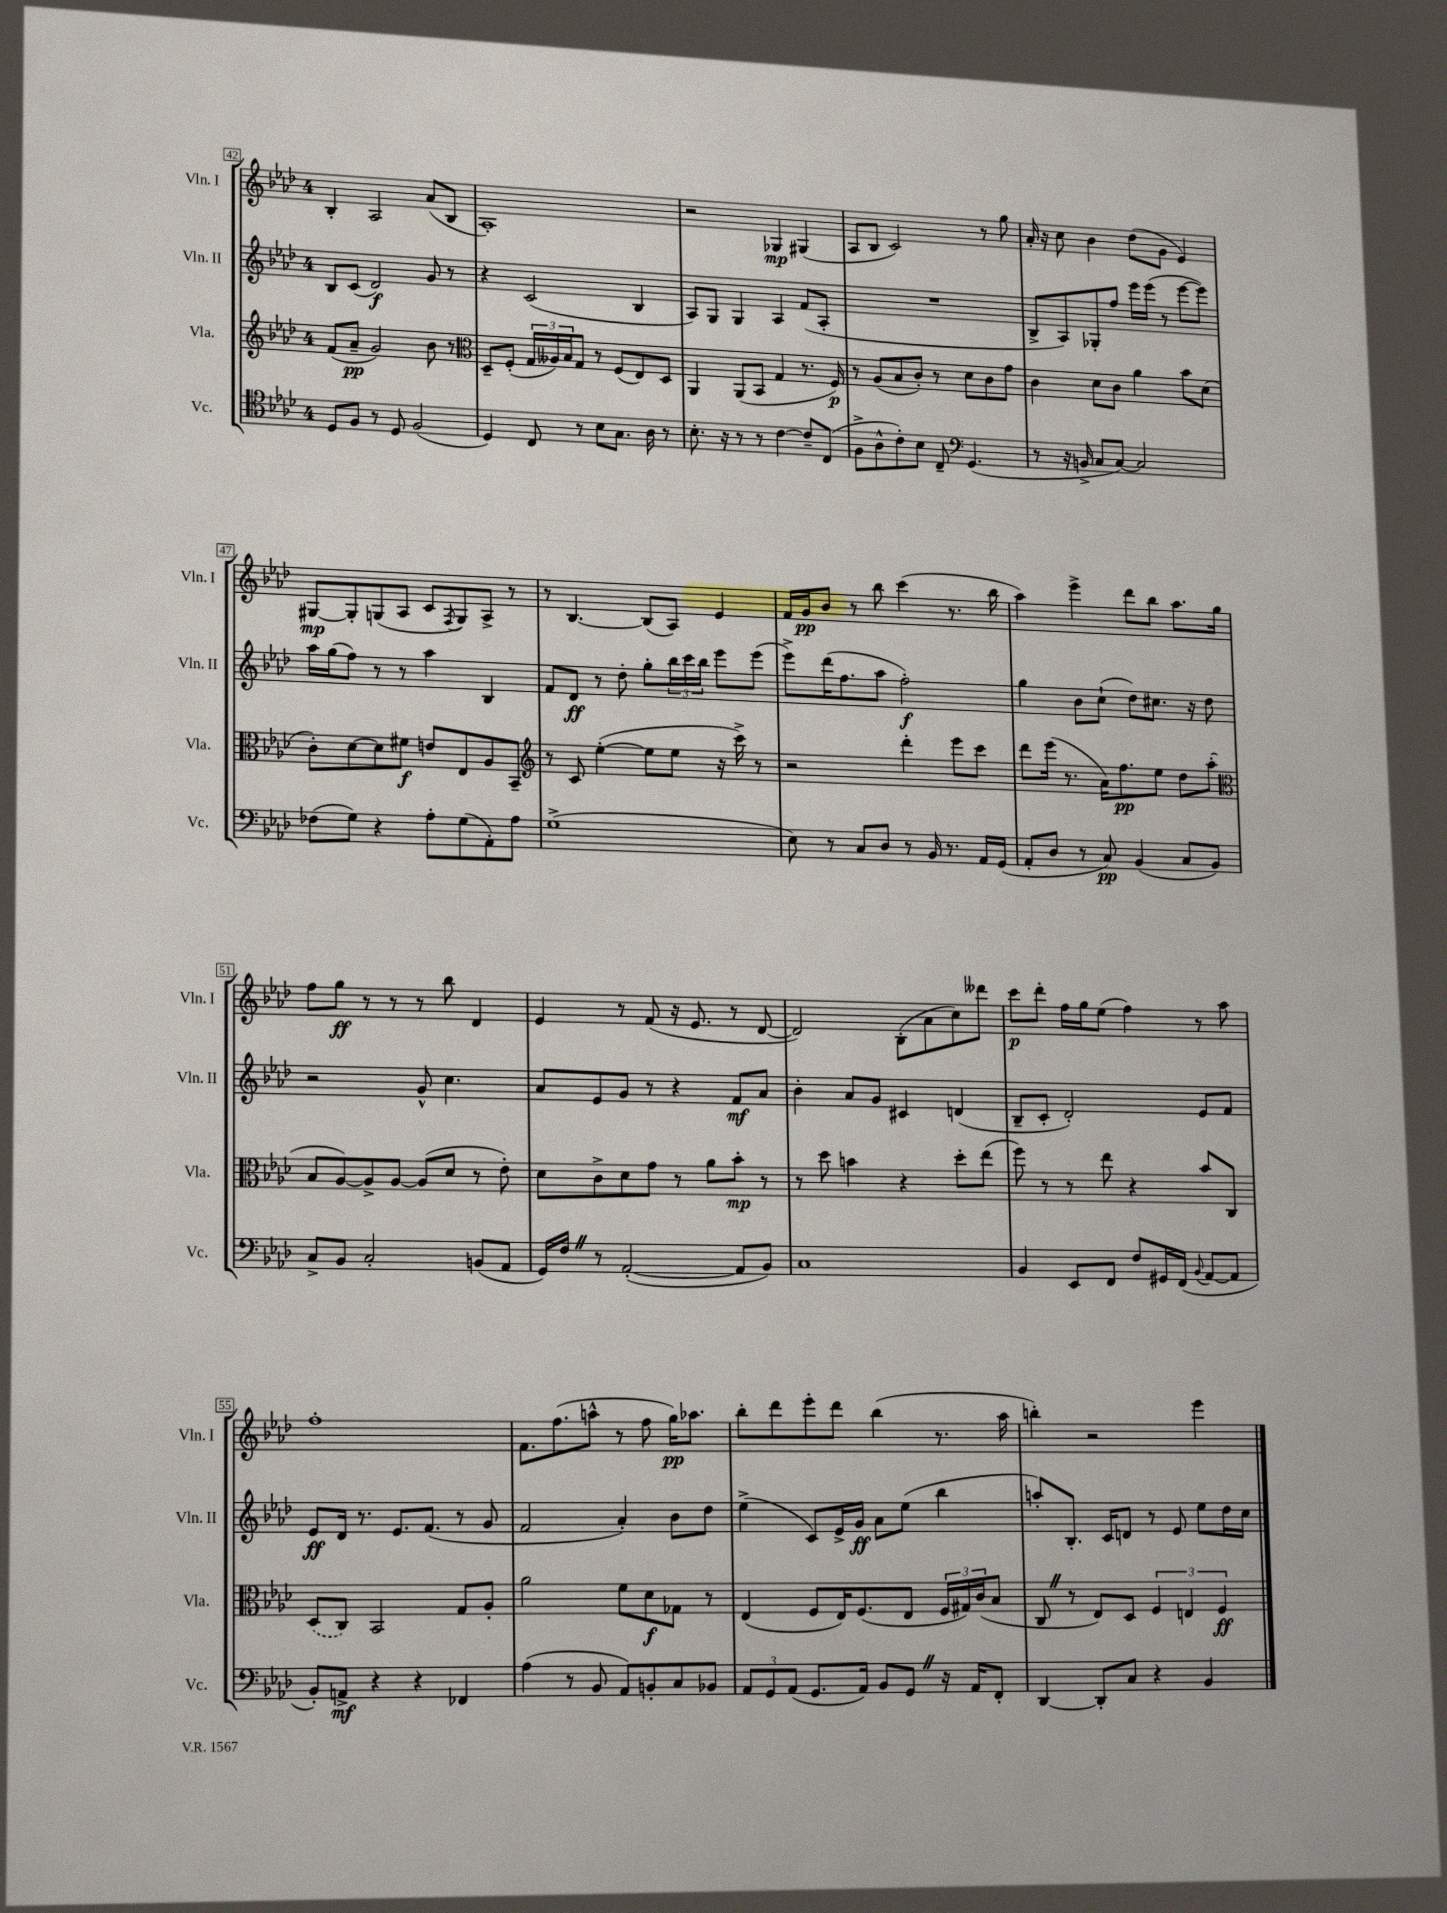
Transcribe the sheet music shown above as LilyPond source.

<<
\new StaffGroup <<
\new Staff = "s0" \with { instrumentName = "Vln. I" shortInstrumentName = "Vln. I" } {
    \clef treble \key aes \major \once \override Staff.TimeSignature.style = #'single-digit \time 4/4
    bes4-. aes2 aes'8( bes8 |
    aes1-.) |
    r2 ges4\mp gis4( |
    aes8 bes8 c'2) r8 g''8 |
    aes'16-. r16 c''8 bes'4 des''8( g'8 ees'4) |
    gis8~\mp gis8-. g8( aes8 c'8 \acciaccatura { f8 } g8) aes8-> r8 |
    r8 bes4.~ bes8( aes8) ees'4 |
    f'16 g'16\pp bes'8 r8 bes''8 c'''4( r8. bes''16 |
    aes''4) ees'''4-> des'''8 bes''8 aes''8. g''16 |
    f''8 g''8\ff r8 r8 r8 bes''8 des'4 |
    ees'4 r8 f'8( r16 ees'8. r8 des'8~ |
    des'2) bes8-.( aes'8 c''8) deses'''8 |
    c'''8\p des'''8-. f''16 g''16 ees''8( f''4) r8 aes''8 |
    f''1-. |
    f'8. f''8.( a''8-^ r8 f''8 g''16\pp) aes''8. |
    bes''8-. des'''8 ees'''8-. des'''8 bes''4( r8. aes''16 |
    b''4-.) r2 ees'''4 \bar "|." |
}
\new Staff = "s1" \with { instrumentName = "Vln. II" shortInstrumentName = "Vln. II" } {
    \clef treble \key aes \major \once \override Staff.TimeSignature.style = #'single-digit \time 4/4
    bes8 c'8( des'2\f) g'8 r8 |
    r4 c'2( bes4 |
    aes8) g8 g4 aes4 f'8( aes8-. |
    R1 |
    bes8-> aes8) ges8-. f''8 ees'''16 ees'''16( r8 ees'''8~ ees'''8) |
    aes''16 g''16( f''8) r8 r8 aes''4 bes4 |
    f'8 des'8\ff r8 des''8-. g''8-. \tuplet 3/2 { bes''16 c'''16 bes''16 } ees'''8 ees'''8( |
    ees'''8->) des'''16( f''8. aes''8 f''2-.\f) |
    g''4 bes'8 c''8-!( des''8) cis''8. r16 des''8 |
    r2 g'8-^ c''4. |
    aes'8 ees'8 g'8 r8 r4 f'8\mf aes'8 |
    bes'4-. aes'8 g'8 cis'4 d'4( |
    bes8-- c'8-. des'2-.) ees'8 f'8 |
    ees'8\ff des'16 r8. ees'8. f'8.( r8 g'8 |
    f'2 aes'4-.) bes'8 des''8 |
    ees''4->( c'8) ees'16-> g'16\ff aes'8 ees''8( bes''4 |
    a''8-.) bes8.-. c'16 d'8 r8 ees'8 ees''8 des''16 c''16 \bar "|." |
}
\new Staff = "s2" \with { instrumentName = "Vla." shortInstrumentName = "Vla." } {
    \clef treble \key aes \major \once \override Staff.TimeSignature.style = #'single-digit \time 4/4
    f'8( aes'8--\pp g'2) bes'8 r8 |
    \clef alto des8-- f8-.( \tuplet 3/2 { g16 aeses16) bes16 } g8 r8 f8( ees8) des8 |
    aes,4 aes,8( bes,8 g4 r8. f16\p) |
    r8 aes8( bes8 c'8-.) r8 des'8 c'8 g'8 |
    c'4 des'8 c'8 aes'4 bes'8 des'8( |
    c'8-.) des'8~ des'8 fis'8\f e'8 ees8 aes8 bes,8-- |
    \clef treble r8 c'8 ees''4~-.( ees''8 ees''8 r16 c'''16->) r8 |
    r2 des'''4-. ees'''8 c'''8 |
    des'''8 ees'''16( r8. aes'16) f''8.\pp ees''8 des''8 aes''8-.( |
    \clef alto bes8 aes8~) aes8-> aes8~ aes8( des'8 r8 ees'8-.) |
    des'8 c'8-> des'8 g'8 r8 aes'8 bes'8-.\mp r8 |
    r8 des''8 b'4 r4 des''8-. ees''8( |
    f''8) r8 r8 ees''8 r4 bes'8 c8 |
    \once \slurDashed des8( c8) bes,2 g8 aes8-. |
    aes'2 f'8 des'8\f ges8 r8 |
    ees4( f8 ees16) f8.( ees8 \tuplet 3/2 { f16 gis16) c'16( } bes8 |
    c8 \once \override BreathingSign.text = \markup { \musicglyph "scripts.caesura.straight" } \breathe r8 ees8) des8 \tuplet 3/2 { f4 e4 f4\ff } \bar "|." |
}
\new Staff = "s3" \with { instrumentName = "Vc." shortInstrumentName = "Vc." } {
    \clef tenor \key aes \major \once \override Staff.TimeSignature.style = #'single-digit \time 4/4
    des8 f8 r8 des8 f2( |
    des4) c8 r8 bes8 g8. aes16 r8 |
    bes8.-. r16 r8 r8 c'4~ c'8-- c8( |
    f8-> aes8-^ c'8-.) bes8 c8-- \clef bass g,4.( |
    r8 r16 b,16-> c8 c8~) c2 |
    fes8( g8) r4 aes8-. g8( aes,8-.) aes8 |
    g1->( |
    ees8) r8 c8 des8 r8 bes,16 r8. aes,16 g,16( |
    aes,8-. des8 r8 c8\pp) bes,4( c8 bes,8) |
    c8-> bes,8 c2-. b,8( aes,8 |
    g,16) f16 \once \override BreathingSign.text = \markup { \musicglyph "scripts.caesura.straight" } \breathe r8 aes,2~-.( aes,8 bes,8) |
    c1 |
    bes,4 ees,8 f,8 f8 gis,16 f,16( \appoggiatura { bes,8 } aes,8~ aes,8 |
    bes,8-.) a,8->\mf r4 r4 fes,4 |
    aes4( r8 bes,8 aes,8) b,8-. c8 bes,8 |
    \tuplet 3/2 { aes,8 g,8 aes,8( } g,8. aes,16) bes,8 g,8 \once \override BreathingSign.text = \markup { \musicglyph "scripts.caesura.straight" } \breathe r16 aes,16 f,8-. |
    des,4~ des,8-. c8 r4 bes,4 \bar "|." |
}
>>
>>
\layout { \context { \Score currentBarNumber = #42 \override BarNumber.stencil = #(make-stencil-boxer 0.1 0.3 ly:text-interface::print) } }
